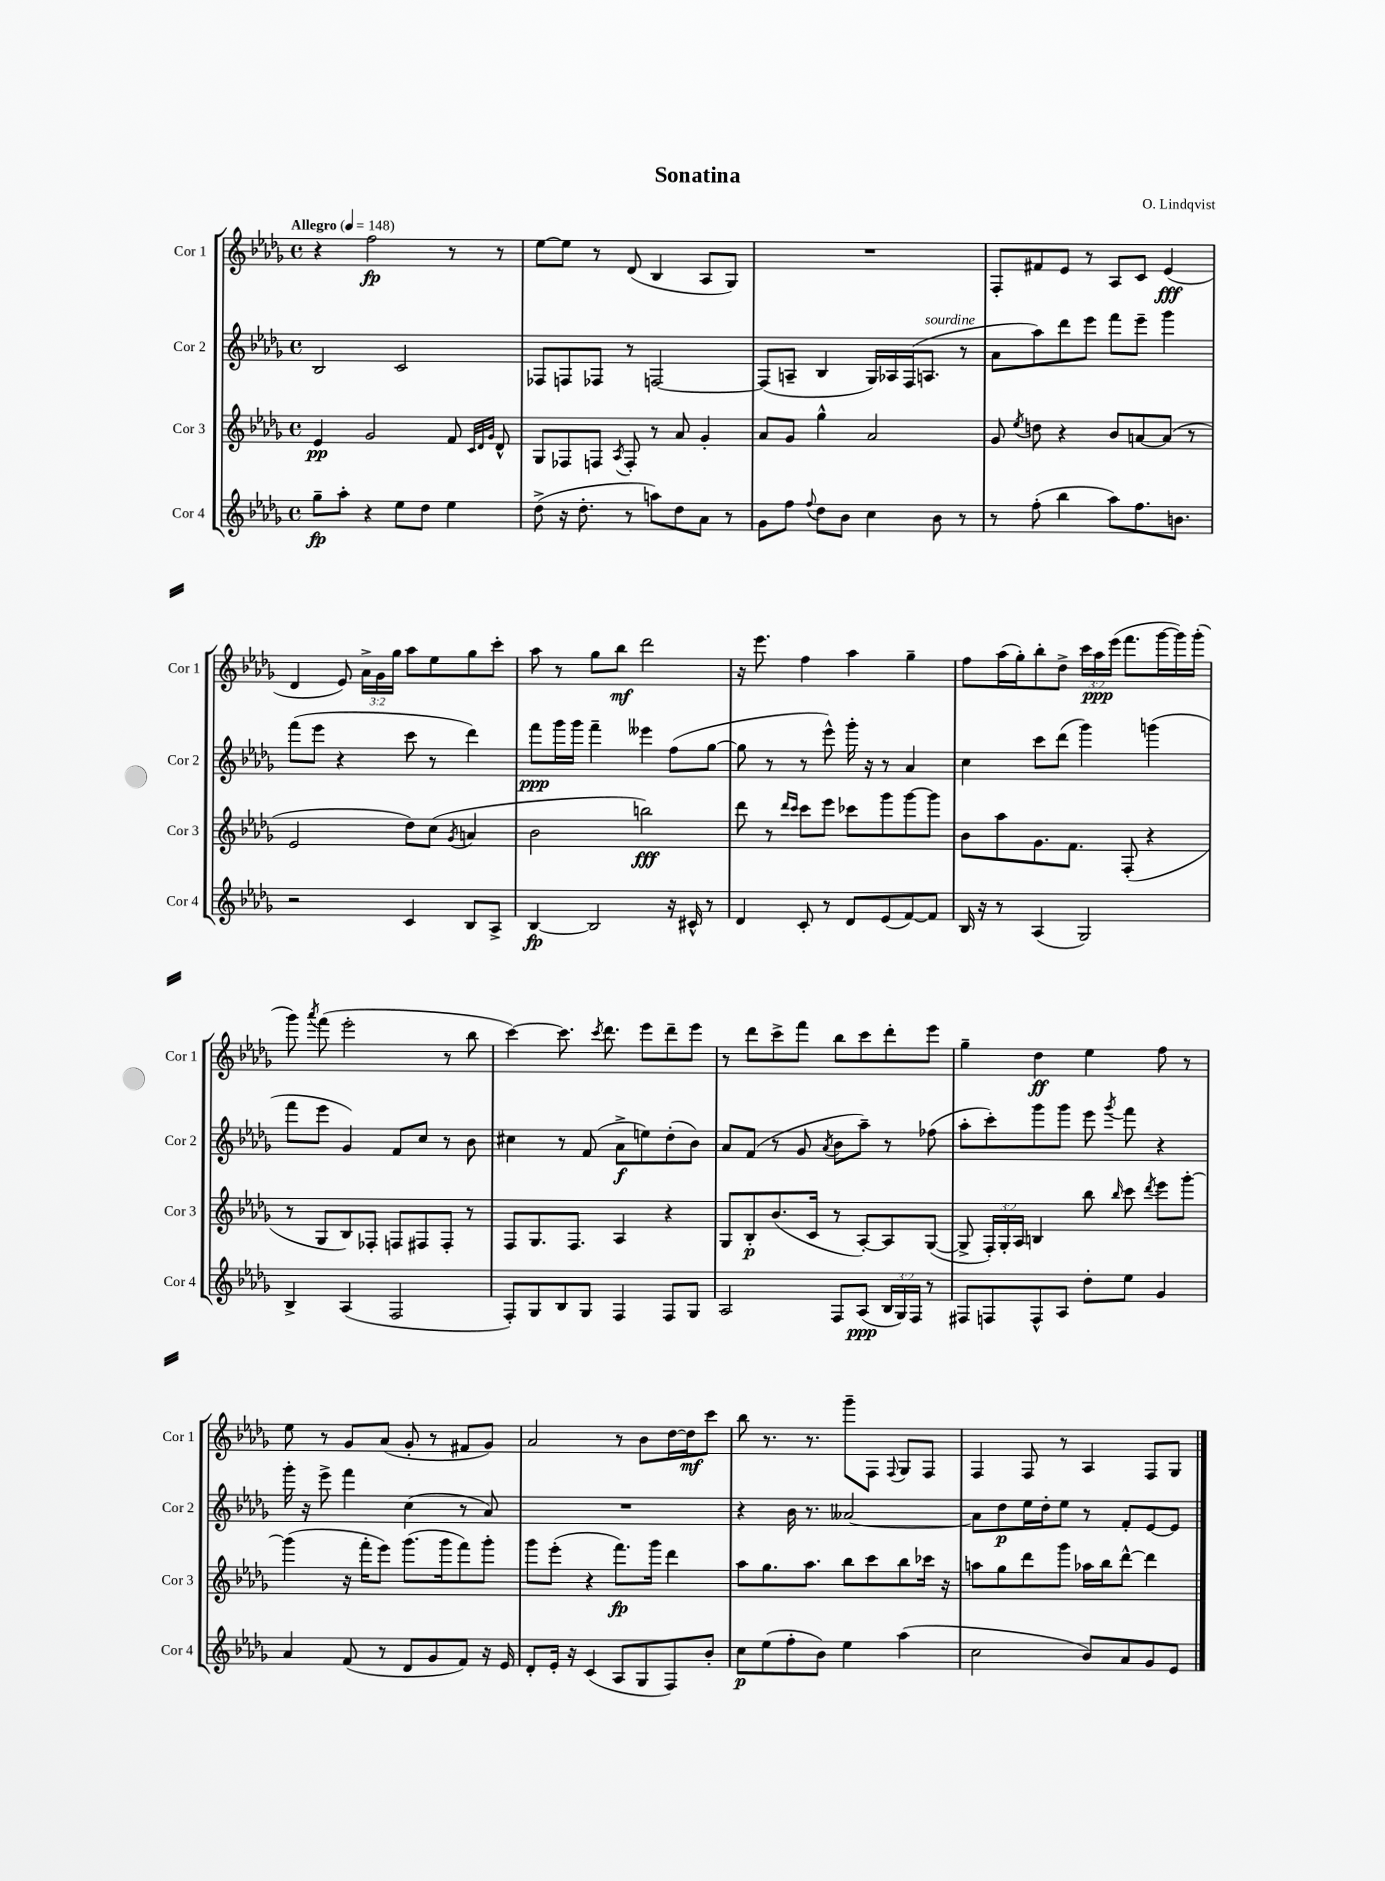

**kern	**kern	**kern	**kern
*staff4	*staff3	*staff2	*staff1
*clefG2	*clefG2	*clefG2	*clefG2
*k[b-e-a-d-g-]	*k[b-e-a-d-g-]	*k[b-e-a-d-g-]	*k[b-e-a-d-g-]
*M4/4	*M4/4	*M4/4	*M4/4
*met(c)	*met(c)	*met(c)	*met(c)
*MM148	*MM148	*MM148	*MM148
8gg-~	4e-	2B-	4r
8aa-'	.	.	.
4r	2g-	.	2ff
8ee-	.	2c	.
8dd-	.	.	.
4ee-	8f	.	8r
.	32qqc	.	.
.	32qqd-	.	.
.	32qqg-	.	.
.	8d-^^	.	8r
=	=	=	=
(8dd-^	8G-	8F-	[8ee-
16r	8F-	8F	8ee-]
8.dd-'	.	.	.
.	8F	8F-	8r
.	8qA-	.	.
8r	8F'	8r	(8d-
8aa)	8r	[2F	4B-
8dd-	8a-	.	.
8a-	4g-'	.	8A-
8r	.	.	8G-)
=	=	=	=
8g-	8a-	(8F]	1r
8ff	8g-	8A~	.
8qqff	.	.	.
8dd-	4gg-^^	4B-	.
8b-	.	.	.
4cc	2a-	16G-)	.
.	.	16A-	.
.	.	(16F	.
.	.	8.A	.
8b-	.	.	.
8r	.	8r	.
=	=	=	=
8r	8g-	8a-	8F'
.	8qee-	.	.
(8ff'	8dd	8aa-)	8f#
4bb-	4r	8ddd-	8e-
.	.	8eee-	8r
8aa-)	8b-	8fff	8A-
8.ff	[8a	8eee-~	8c
.	(8a]	4ggg-	(4e-
8.b	.	.	.
.	8r	.	.
=	=	=	=
2r	2e-	(8fff	4d-
.	.	8eee-	.
.	.	4r	8e-)
.	.	.	24a-^
.	.	.	24g-
.	.	.	24gg-
4c	8dd-)	8ccc	8aa-
.	(8cc	8r	8ee-
.	8qg-	.	.
8B-	4a	4ddd-)	8gg-
8A-^	.	.	8ccc'
=	=	=	=
[4B-	2b-	8fff	8aa-
.	.	16ggg-	8r
.	.	16ggg-	.
2B-]	.	4fff~	8gg-
.	.	.	8bb-
.	2bb)	4eee--	2ddd-
16r	.	(8ff	.
16c#^^	.	.	.
8r	.	[8gg-	.
=	=	=	=
4d-	8ddd-	8gg-]	16r
.	.	.	8.eee-
.	8r	8r	.
.	16qqddd-	.	.
.	16qqccc	.	.
8c'	8ccc	8r	4ff
8r	8eee-	8eee-^^)	.
8d-	8ccc-	16ggg-'	4aa-
.	.	16r	.
(8e-	8ggg-	8r	.
[8f)	[8ggg-	4a-	4gg-~
8f]	8ggg-]	.	.
=	=	=	=
16B-	8b-	4cc	8ff
16r	.	.	.
8r	8aa-	.	(16aa-
.	.	.	16gg-')
(4A-	8.g-	8ccc	8bb-'
.	.	(8ddd-	8dd-^
.	8.f	.	.
2G-)	.	4ggg-)	24ccc
.	.	.	24aa-
.	.	.	(24eee-
.	(8F'	.	8.fff
.	4r	(4ggg	.
.	.	.	[16ggg-
.	.	.	16ggg-])
.	.	.	(16ggg-'
=	=	=	=
4B-^	8r	8fff	8ggg-)
.	.	.	8qaaa-
.	8G-	8eee-	(8fff
(4A-	8B-)	4g-)	2eee-'
.	8F-'	.	.
2F	8F	8f	.
.	8F#	8cc	.
.	8F#'	8r	8r
.	8r	8b-	8bb-
=	=	=	=
8F')	8F	4cc#	[4ccc)
8G-	8.G-	.	.
8B-	.	8r	8.ccc]
.	8.F	.	.
8G-	.	(8f	.
.	.	.	8qccc
.	.	.	8.ddd-
4F	4A-	8a-^	.
.	.	8ee)	8eee-
8F	4r	(8dd-'	8ddd-~
8G-	.	8b-)	8eee-
=	=	=	=
2A-	8G-	8a-	8r
.	8B-'	(8f	8ddd-
.	(8.b-	8r	8ccc^
.	.	8g-	8fff
.	16c	.	.
.	.	8qa-	.
8F	8r	8b-	8bb-
(8A-	[8A-')	8aa-~)	8ccc
24B-	8A-]	8r	8ddd-'
24G-)	.	.	.
24F	.	.	.
8r	([8G-	(8ff-	8eee-
=	=	=	=
8F#	8G-^]	8aa-'	4gg-~
8F	24F')	8ccc')	.
.	24G-'	.	.
.	24A-	.	.
8F^^	4B	8ggg-	4dd-
8A-	.	8ggg-	.
8dd-'	8bb-	8eee-	4ee-
.	16qqbb-	8qggg-	.
8ee-	8ccc	8fff	.
.	8qddd-	.	.
4g-	8eee-	4r	8ff
.	[8ggg-'	.	8r
=	=	=	=
4a-	(4ggg-]	16ggg-'	8ee-
.	.	16r	.
.	.	8eee-^	8r
(8f	16r	4fff	8g-
.	16fff'	.	.
8r	8eee-)	.	(8a-
8d-	(8.ggg-	(4cc	8g-'
8g-	.	.	8r
.	16ggg-	.	.
8f)	8fff)	8r	8f#
16r	8ggg-'	8a-)	8g-)
16e-	.	.	.
=	=	=	=
8d-'	8ggg-	1r	2a-
16e-'	(8eee-'	.	.
16r	.	.	.
(4c	4r	.	.
8A-	8.fff)	.	8r
8G-	.	.	8b-
.	16ggg-	.	.
8F)	4ddd-	.	[16dd-
.	.	.	16dd-]
8b-'	.	.	8ccc
=	=	=	=
8cc	8aa-	4r	8bb-
(8ee-	8.gg-	.	8.r
8ff'	.	16b-	.
.	8.aa-	8.r	8.r
8b-)	.	.	.
4ee-	8bb-	[2a--	8ggg-~
.	8ccc	.	8F
.	.	.	8qqF
(4aa-	8bb-	.	8G-
.	16ccc-	.	8F
.	16r	.	.
=	=	=	=
2cc	8aa	8a--]	4F
.	8gg-	8dd-	.
.	8ddd-	16ee-	8F
.	.	16dd-'	.
.	8ggg-	8ee-	8r
8b-)	16aa-	8r	4A-
.	16bb-	.	.
8a-	[8ddd-^^	8f'	.
8g-	4ddd-]	[8e-	8F
8e-	.	8e-]	8G-
==	==	==	==
*-	*-	*-	*-
